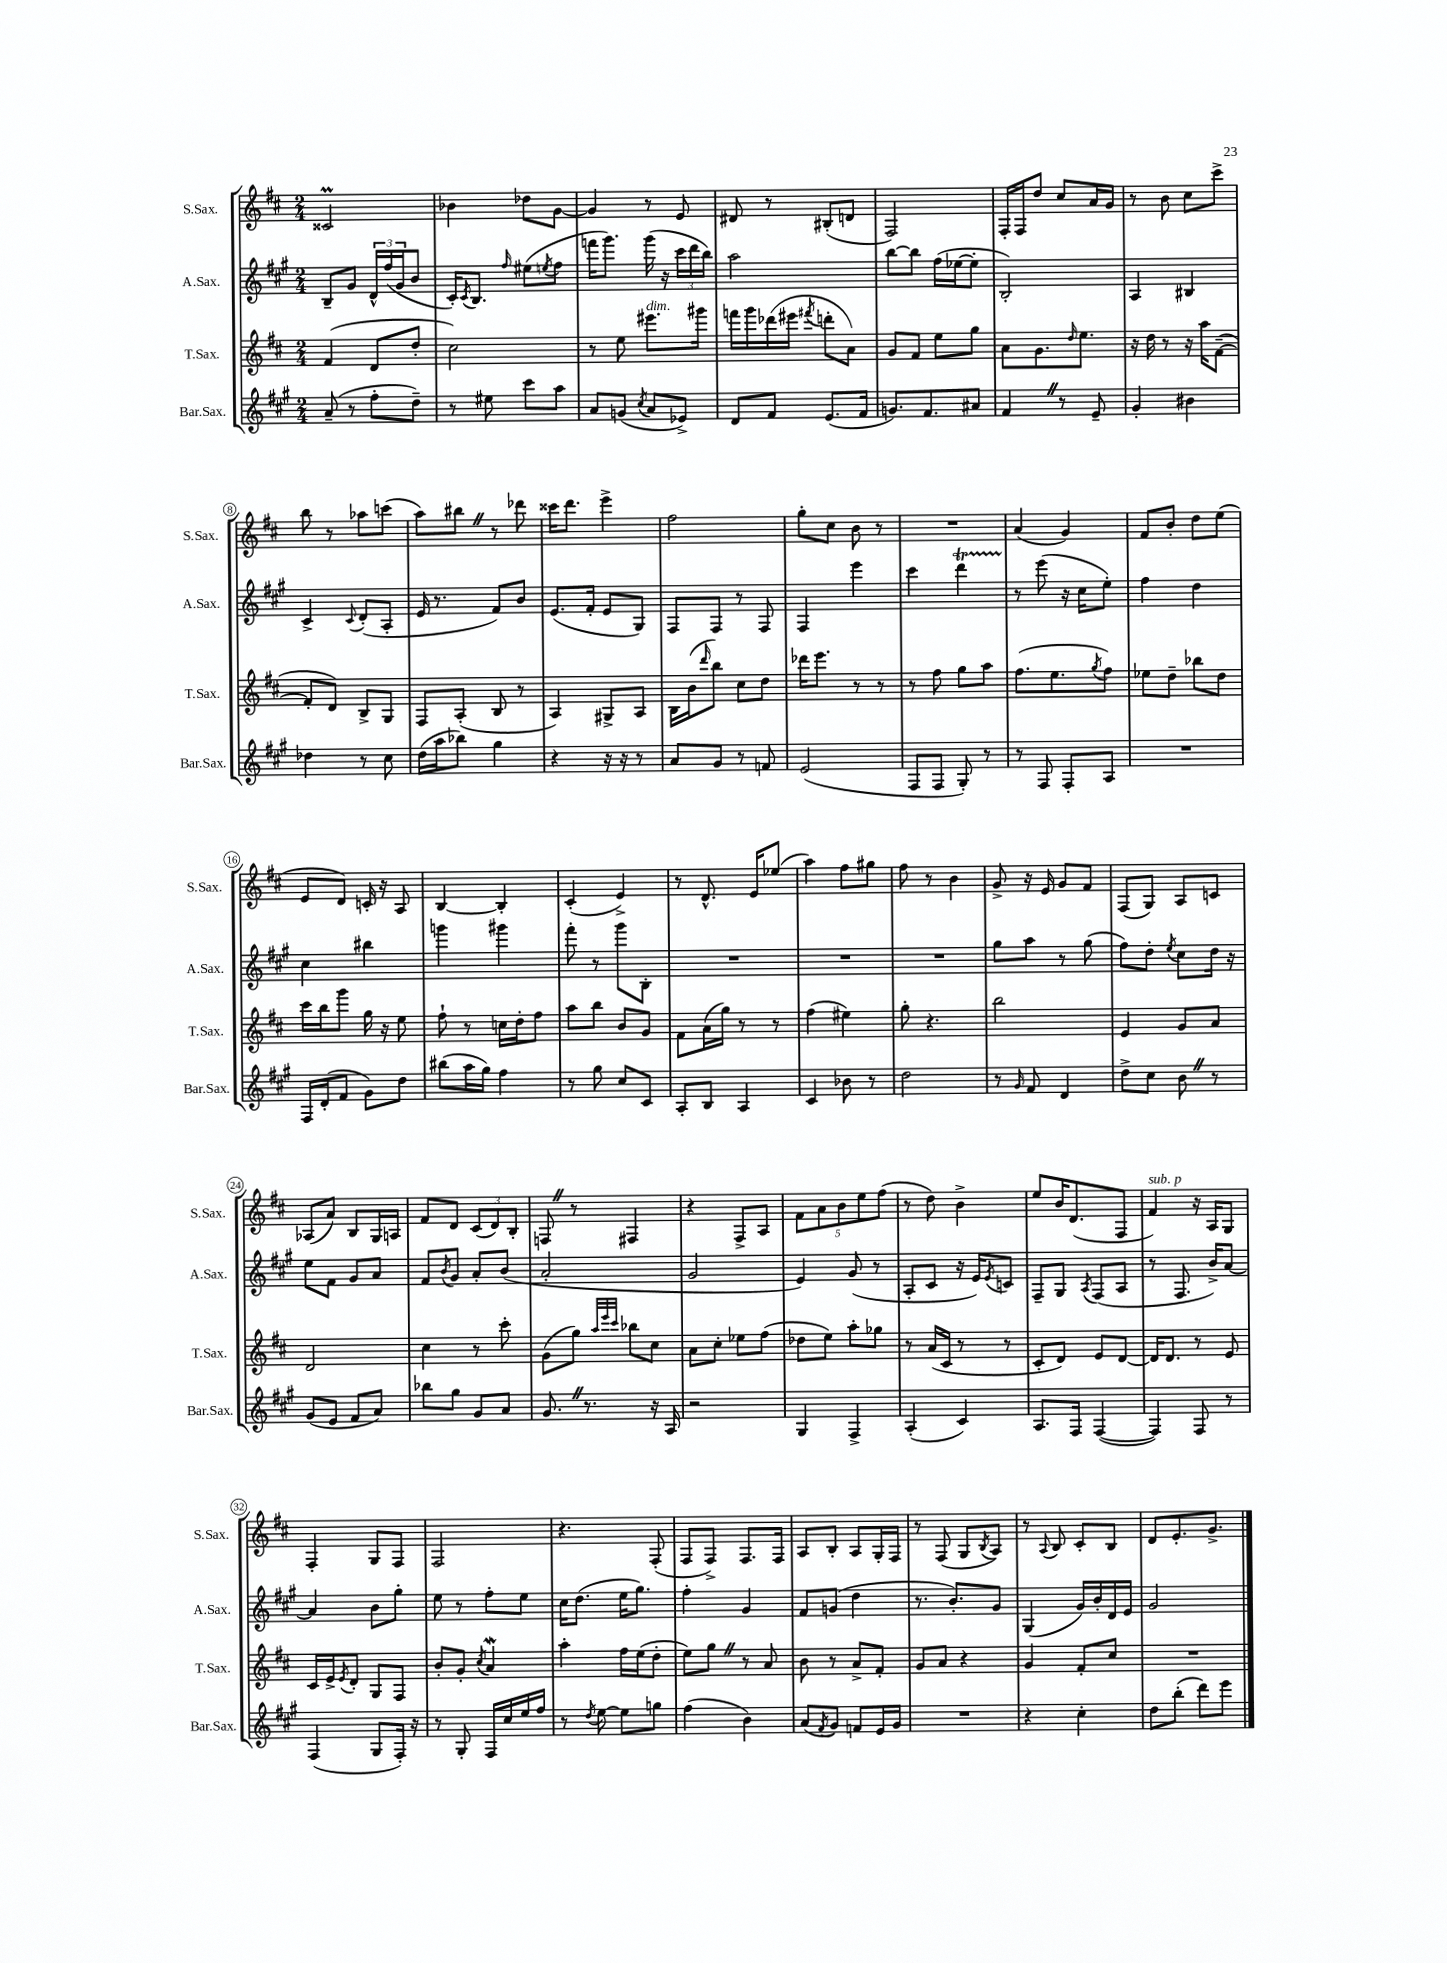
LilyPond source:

<<
\new StaffGroup <<
\new Staff = "s0" \with { instrumentName = "S.Sax." shortInstrumentName = "S.Sax." } {
    \clef treble \key d \major \numericTimeSignature \time 2/4
    cisis'2\prall |
    bes'4 des''8 g'8~ |
    g'4 r8 e'8 |
    dis'8 r8 bis8-.( d'8 |
    fis2) |
    fis16-. fis16 d''8 cis''8 a'16 g'16 |
    r8 b'8 cis''8 cis'''8-> |
    b''8 r8 aes''8 c'''8( |
    a''8) bis''8 \once \override BreathingSign.text = \markup { \musicglyph "scripts.caesura.straight" } \breathe r8 des'''8 |
    cisis'''16 d'''8. e'''4-> |
    fis''2 |
    g''8-. cis''8 b'8 r8 |
    R2 |
    a'4( g'4) |
    fis'8 b'8-. d''8 e''8( |
    e'8 d'8) c'16-. r16 a8 |
    b4~ b4-. |
    cis'4-.( e'4->) |
    r8 d'8.-^ e'16 ees''8( |
    a''4) fis''8 gis''8 |
    fis''8 r8 b'4 |
    g'8-> r16 e'16 g'8 fis'8 |
    fis8( g8) a8 c'8 |
    aes8( a'8) b8 g16 a16 |
    fis'8 d'8 \tuplet 3/2 { cis'8( d'8) b8-. } |
    f8 \once \override BreathingSign.text = \markup { \musicglyph "scripts.caesura.straight" } \breathe r8 fis4 |
    r4 fis8-> a8 |
    \tuplet 5/4 { fis'8 a'8 b'8 e''8 fis''8( } |
    r8 d''8) b'4-> |
    e''8 b'16 d'8.( fis8 |
    fis'4^\markup { \italic "sub. p" }) r16 a16 g8 |
    fis4-. g8 fis8 |
    fis2 |
    r4. fis8-.( |
    fis8 fis8->) fis8. fis16 |
    a8 b8-. a8 g16-. fis16 |
    r8 fis8( g8 \acciaccatura { b8 } a8) |
    r8 \appoggiatura { a8 } b8 cis'8-. b8 |
    d'8 e'8.-. g'8.-> \bar "|." |
}
\new Staff = "s1" \with { instrumentName = "A.Sax." shortInstrumentName = "A.Sax." } {
    \clef treble \key a \major \numericTimeSignature \time 2/4
    b8-- gis'8 \tuplet 3/2 { d'16-^ fis''16( gis'16 } b'8 |
    cis'16-.) \acciaccatura { cis'8 } b8. \grace { fis''16 } eis''8( \acciaccatura { e''8 } fis''8 |
    f'''16 gis'''8.) gis'''16( r16 \tuplet 3/2 { cis'''16 d'''16 b''16) } |
    a''2 |
    b''8~ b''8 fis''16( ees''16~ ees''8-. |
    b2-.) |
    a4 bis4 |
    cis'4-> \appoggiatura { cis'8 } d'8-.( a8-. |
    e'16 r8. fis'8) b'8 |
    e'8.( fis'16-. e'8 gis8) |
    fis8 fis8 r8 fis8 |
    fis4 e'''4 |
    cis'''4 d'''4\startTrillSpan |
    r8\stopTrillSpan e'''8( r16 cis''16 e''8-.) |
    fis''4 d''4 |
    cis''4 bis''4 |
    g'''4 gis'''4 |
    fis'''8-. r8 gis'''8 b8-. |
    R2 |
    R2 |
    R2 |
    gis''8 a''8 r8 gis''8( |
    fis''8) d''8-. \acciaccatura { e''8 } cis''8 d''16 r16 |
    e''8 fis'8 gis'8 a'8 |
    fis'8 \acciaccatura { b'8 } gis'8 a'8-. b'8( |
    a'2-. |
    gis'2 |
    e'4) gis'8( r8 |
    a8-. cis'8 r16 e'16) \acciaccatura { e'8 } c'8 |
    fis8-- gis8 \acciaccatura { a8 } fis8( a8 |
    r8 fis8. b'16->) a'8~ |
    a'4 b'8 gis''8-. |
    e''8 r8 fis''8-. e''8 |
    cis''16 d''8.( e''16 gis''8.) |
    fis''4-. gis'4 |
    fis'8 g'8( d''4 |
    r8. b'8.-.) gis'8 |
    gis4( gis'16) b'16-. d'16 e'16 |
    gis'2 \bar "|." |
}
\new Staff = "s2" \with { instrumentName = "T.Sax." shortInstrumentName = "T.Sax." } {
    \clef treble \key d \major \numericTimeSignature \time 2/4
    fis'4( d'8 d''8-. |
    cis''2) |
    r8 e''8 eis'''8.^\markup { \italic "dim." } gis'''16 |
    f'''16 g'''16 des'''16( eis'''16 \acciaccatura { fis'''8 } d'''8-. a'8) |
    g'8 fis'8 e''8 g''8 |
    a'8 g'8. \grace { d''16 } e''8. |
    r16 d''16 r8 r16 a''16 fis'8~--( |
    fis'8-. d'8) b8-> g8 |
    fis8 a8-.( b8 r8 |
    a4) gis8-> a8 |
    b16 b'16( \grace { d'''16 } b''8) cis''8 d''8 |
    des'''16 e'''8. r8 r8 |
    r8 fis''8 g''8 a''8 |
    fis''8.( e''8. \acciaccatura { g''8 } fis''8) |
    ees''8 d''8-- bes''8 d''8 |
    cis'''16 b''16 g'''8 g''16 r16 e''8 |
    fis''8-! r8 c''16 d''16-. fis''8 |
    a''8 b''8 b'8 g'8 |
    fis'8 a'16( g''16) r8 r8 |
    fis''4( eis''4) |
    g''8-. r4. |
    b''2 |
    e'4 g'8 a'8 |
    d'2 |
    cis''4 r8 cis'''8-. |
    g'8( g''8) \grace { a''32 e'''32 cis'''32 } bes''8 cis''8 |
    a'8 cis''8-. ees''8 fis''8( |
    des''8 e''8) a''8-. ges''8 |
    r8 a'16( cis'16 r8 r8 |
    cis'8-. d'8) e'8 d'8~ |
    d'16 d'8. r8 e'8 |
    cis'16 e'16-> \acciaccatura { e'8 } d'8-. g8 fis8 |
    b'8-. g'8-. \acciaccatura { cis''8 } a'4\mordent |
    a''4-. fis''16 e''16( d''8-. |
    e''8) g''8 \once \override BreathingSign.text = \markup { \musicglyph "scripts.caesura.straight" } \breathe r8 a'8 |
    b'8 r8 a'8-> fis'8-. |
    g'8 a'8 r4 |
    g'4 fis'8-. cis''8 |
    R2 \bar "|." |
}
\new Staff = "s3" \with { instrumentName = "Bar.Sax." shortInstrumentName = "Bar.Sax." } {
    \clef treble \key a \major \numericTimeSignature \time 2/4
    a'8--( r8 fis''8-. d''8--) |
    r8 eis''8 cis'''8 a''8 |
    a'8 g'8( \acciaccatura { cis''8 } a'8 ees'8->) |
    d'8 fis'8 e'8.( fis'16 |
    g'8.) fis'8. ais'8 |
    fis'4 \once \override BreathingSign.text = \markup { \musicglyph "scripts.caesura.straight" } \breathe r8 e'8-- |
    gis'4-. bis'4 |
    des''4 r8 cis''8 |
    d''16( a''16 bes''8) gis''4 |
    r4 r16 r16 r8 |
    a'8 gis'8 r8 f'8 |
    e'2( |
    fis8 fis8 gis8-.) r8 |
    r8 fis8 fis8-. a8 |
    R2 |
    fis16 d'16-.( fis'8 gis'8) d''8 |
    bis''8( a''16 gis''16) fis''4 |
    r8 gis''8 cis''8 cis'8 |
    a8-. b8 a4 |
    cis'4 bes'8 r8 |
    d''2 |
    r8 \grace { gis'16 } fis'8 d'4 |
    d''8-> cis''8 b'8 \once \override BreathingSign.text = \markup { \musicglyph "scripts.caesura.straight" } \breathe r8 |
    gis'8( e'8 fis'8 a'8) |
    bes''8 gis''8 gis'8 a'8 |
    gis'8. \once \override BreathingSign.text = \markup { \musicglyph "scripts.caesura.straight" } \breathe r8. r16 a16 |
    r2 |
    gis4 fis4-> |
    a4-.( cis'4) |
    a8. fis16 fis4~( |
    fis4) fis8 r8 |
    fis4( gis8 fis16-.) r16 |
    r8 gis8-. fis16 cis''16 e''16 fis''16 |
    r8 \acciaccatura { d''8 } e''8~ e''8 g''8 |
    fis''4( b'4) |
    a'8( \acciaccatura { fis'8 } gis'8) f'8 e'16 gis'16 |
    R2 |
    r4 cis''4-. |
    d''8 b''8-.( d'''8) e'''8 \bar "|." |
}
>>
>>
\layout { \context { \Score \override BarNumber.stencil = #(make-stencil-circler 0.1 0.3 ly:text-interface::print) } }
